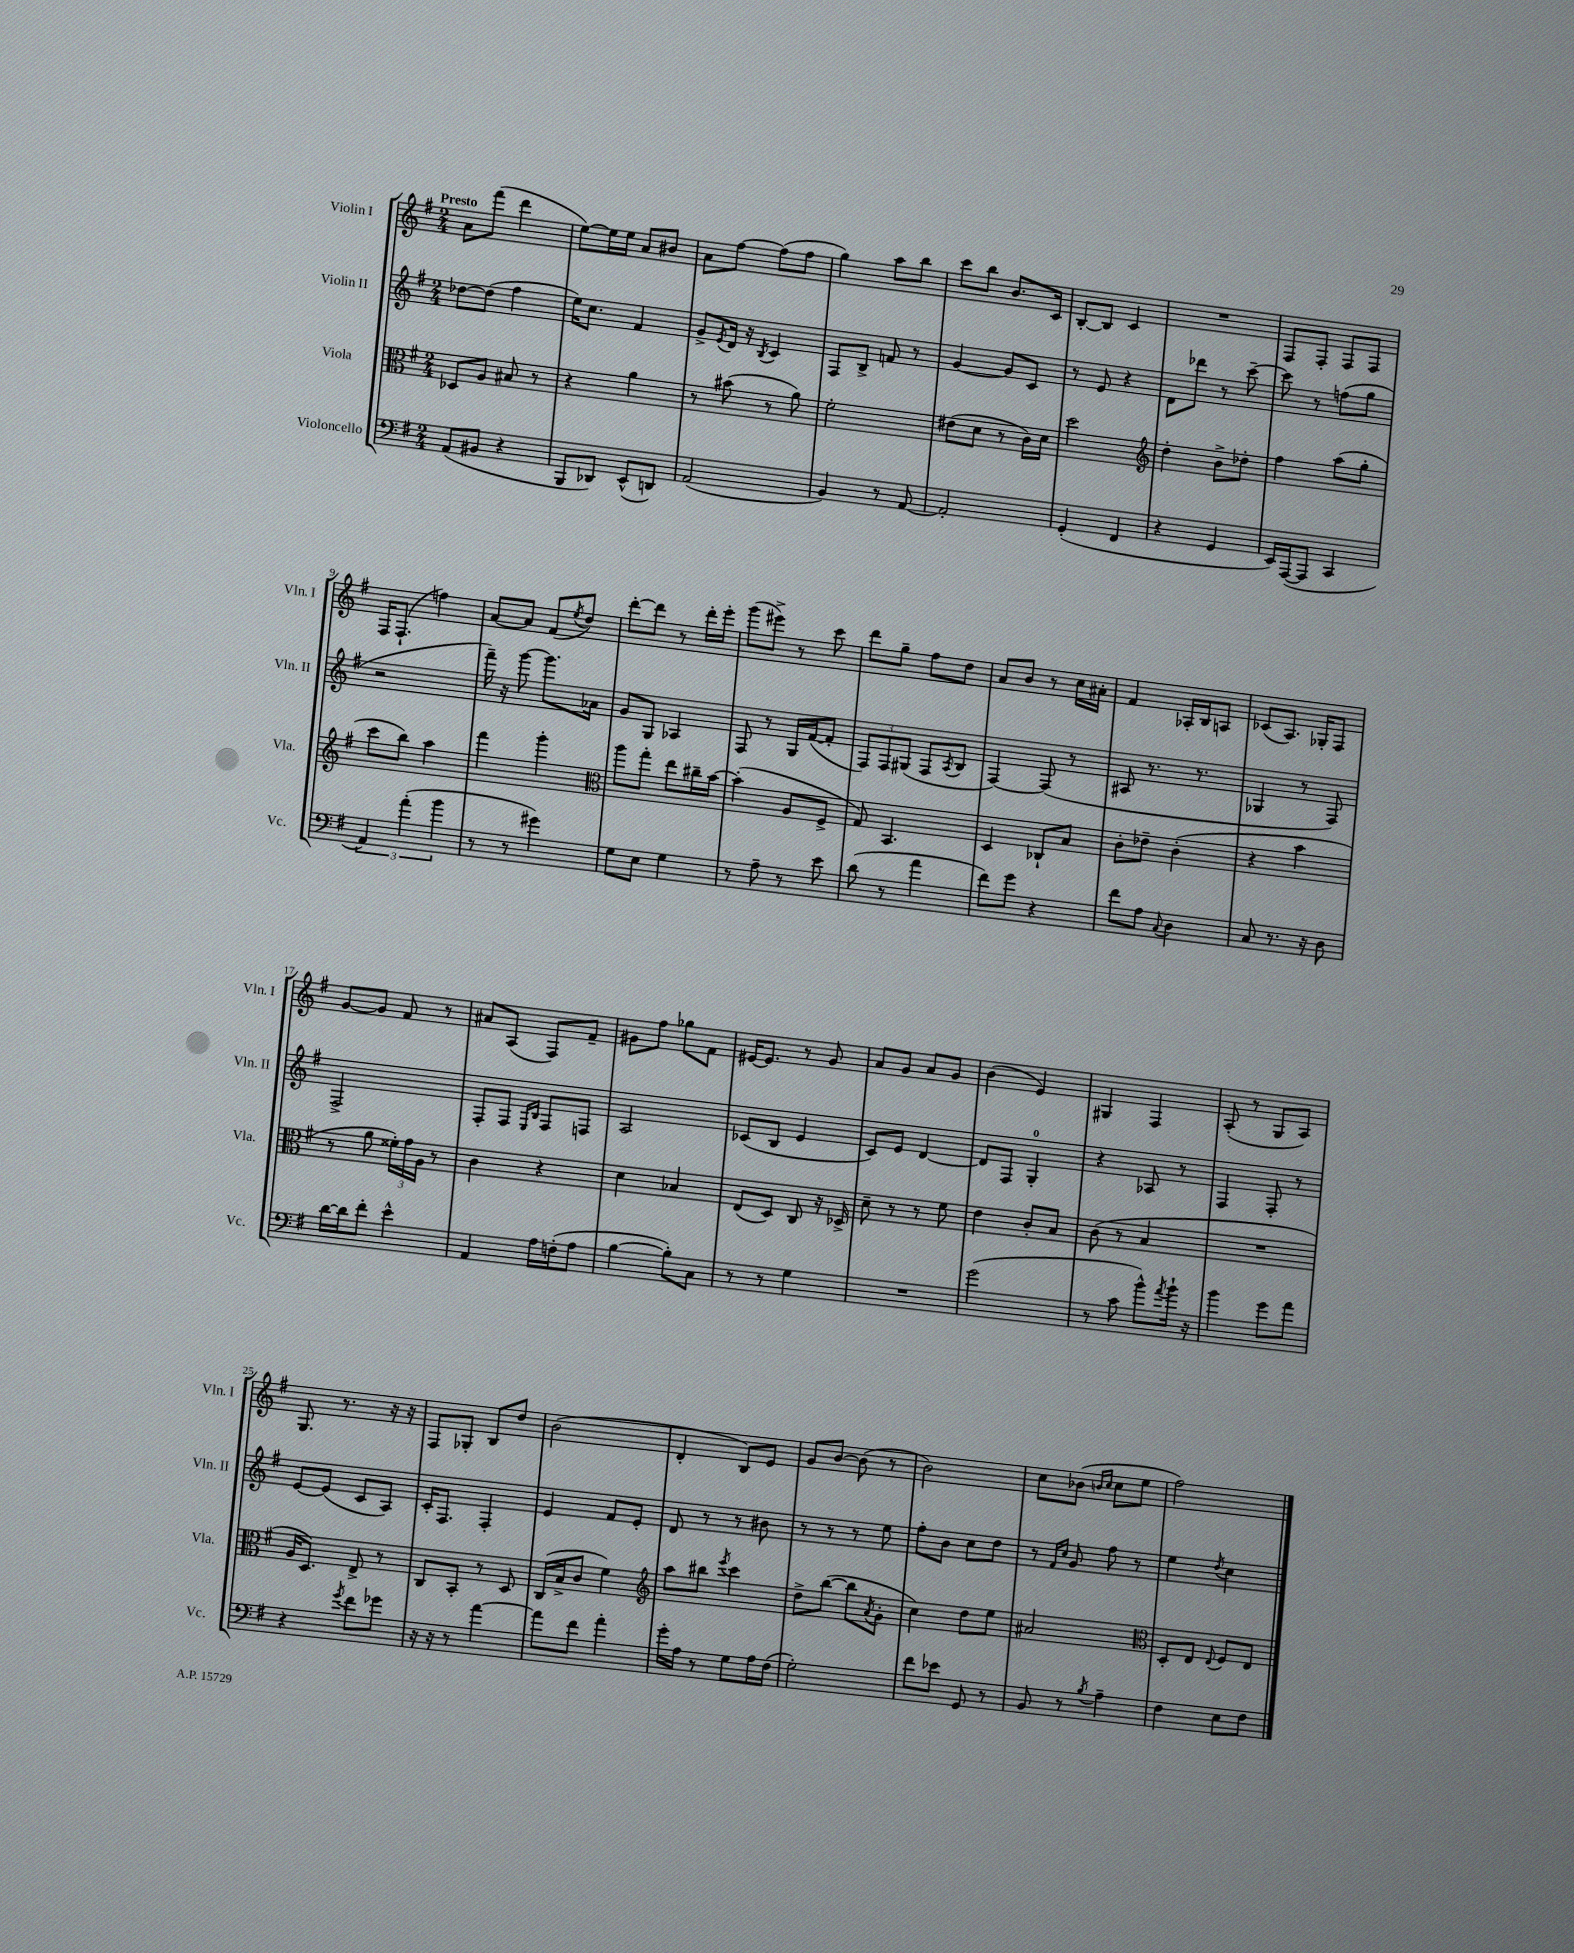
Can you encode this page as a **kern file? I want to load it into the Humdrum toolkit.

**kern	**kern	**kern	**kern
*part4	*part3	*part2	*part1
*staff4	*staff3	*staff2	*staff1
*I"Violoncello	*I"Viola	*I"Violin II	*I"Violin I
*I'Vc.	*I'Vla.	*I'Vln. II	*I'Vln. I
*clefF4	*clefC3	*clefG2	*clefG2
*k[f#]	*k[f#]	*k[f#]	*k[f#]
*M2/4	*M2/4	*M2/4	*M2/4
=1	=1	=1	=1
!	!	!	!LO:TX:a:B:t=Presto
(8AA/L	8D-X/L	[8dd-X\L	8a\L
8BB#X/J	8A/J	(8dd-\J]	(8fff#\J
4r	8B#X/	4ff#\	4ddd\
.	8r	.	.
=2	=2	=2	=2
8BBB/L	4r	16ee\KL)	[8ee\L)
.	.	8.cc\J	.
8DD-X/J)	.	.	16ee\L]
.	.	.	16ee\JJ
(8EE^^/L	4a\	4f#/	8a/L
8DDn/J)	.	.	8b#X/J
=3	=3	=3	=3
(2AA/	8r	8g^/L	8a\L
.	.	8qe/	.
.	(8b#X\	16d/Jk	[8ff#\J
.	.	16r	.
.	.	8qB/	.
.	8r	4c/	(8ff#\L]
.	8a\)	.	8ff#\J
=4	=4	=4	=4
4BB/)	2f#'\	8F#/L	4gg\)
.	.	8B^/J	.
8r	.	8fn/	8aa\L
[8AA/	.	8r	8bb\J
=5	=5	=5	=5
2AA'/]	(8e#X\L	[4g/	8ccc\L
.	8d\J	.	8bb\J
.	8r	8g/L]	8.b/L
.	16c\LL)	8c/J	.
.	16d\JJ	.	16c/Jk
=6	=6	=6	=6
(4GG'/	2dd\	8r	[8B'/L
.	.	8e/	8B/J]
4FF#/	.	4r	4c/
=7	=7	=7	=7
*	*clefG2	*	*
4r	4dd'\	8d\L	2r
.	.	8ddd-X\J	.
4GG/	8b^\L	8r	.
.	8dd-X'\J	[8ccc~\	.
=8	=8	=8	=8
16EE/LL)	4ff#\	8ccc\]	8F#/L
([16AAA/J	.	.	.
8AAA/J]	.	8r	8F#'/J
4CC/	(8aa\L	(8ffn\L	8F#/L
.	8gg'\J	8gg\J	8F#/J
!!LO:LB:g=z
=9	=9	=9	=9
6AA/)	8ccc\L	2r	16F#/KL
.	.	.	(8.F#`/J
.	8bb\J)	.	.
(6a'\	.	.	.
.	4aa\	.	4ffn\)
6b\	.	.	.
=10	=10	=10	=10
8r	4fff#\	16fff#~\)	[8a/L
.	.	16r	.
8r	.	[8ggg\	8a/J]
4g#X\)	4ggg'\	8.ggg\L]	(8f#/L
.	.	.	8qee/
.	.	.	8dd/J)
.	.	16a-X\Jk	.
=11	=11	=11	=11
*	*clefC3	*	*
8G\L	8aa\L	8g/L	[8ddd'\L
8E\J	8gg'\J	8G/J	8ddd\J]
4G\	8ee\L	4A-X/	8r
.	16cc#X~\L	.	16ddd'\LL
.	[16b\JJ	.	16eee'\JJ
=12	=12	=12	=12
8r	(4b'\]	8F#/	(8ggg\L
8A~\	.	8r	8eee#X^\J)
8r	8A/L	16G/LL	8r
.	.	([16f#/J	.
8e\	8F#^/J	8f#'/J]	8ccc\
=13	=13	=13	=13
(8d\	8G/)	12F#/L)	8ddd\L
.	.	12F#/	.
8r	4.BB/	.	8gg~\J
.	.	(12G#X/J	.
4a\	.	8F#/L	8ff#\L
.	.	8qA/	.
.	.	8B/J	8dd\J
=14	=14	=14	=14
8f#\L)	4D/	[4F#/)	8a/L
8g\J	.	.	8b/J
4r	8C-X`/L	(8F#/]	8r
.	8B/J	8r	16cc\LL
.	.	.	16a#X'\JJ
=15	=15	=15	=15
8f#\L	8c'\L	8A#X/	4f#/
8A\J	8e-X~\J	8.r	.
8qqC/	.	.	.
4D\	(4c'\	.	16A-X'/LL
.	.	8.r	16B/J
.	.	.	8An/J
=16	=16	=16	=16
8C/	4r	4G-X/	(8c-X/L
8.r	.	.	8.A/J)
.	4b\	8r	.
16r	.	.	16G-X'/KL
8D\	.	8F#/)	8F#/J
!!LO:LB:g=z
=17	=17	=17	=17
[16d\LL	8r	2F#^/	[8g/L
16d\J]	.	.	.
8f#'\J	8a\	.	8g/J]
4e^^\	24f##X'\LL)	.	8f#/
.	24g\	.	.
.	24A\JJ	.	.
.	8r	.	8r
=18	=18	=18	=18
4AA/	4c\	8F#'/L	8a#X/L
.	.	8F#/J	(8A/J
.	.	16qqE/LL	.
.	.	16qqB/JJ	.
16A\LL	4r	8F#/L	8F#/L)
(16Fn'\J	.	.	.
8A\J	.	8Fn/J	8f#~/J
=19	=19	=19	=19
[4B\	4d\	2A/	8g#X\L
.	.	.	8ff#\J
8B'\L])	4B-X/	.	8gg-X\L
8C\J	.	.	8f#\J
=20	=20	=20	=20
8r	(8E/L	(8c-X/L	[16e#X/KL
.	.	.	8.e#/J]
8r	8D/J)	8B/J	.
4G\	8C/	4e/	8r
.	16r	.	8g/
.	16D-X^/	.	.
=21	=21	=21	=21
2r	8d~\	8c/L)	8a/L
.	8r	8e/J	8g/J
.	8r	[4d/	8a/L
.	8f#\	.	8g/J
=22	=22	=22	=22
(2g\	4e\	8d/L]	(4b\
.	.	8F#/J	.
.	8c'/L	4G'/	4e/)
.	8B/J	.	.
=23	=23	=23	=23
8r	(8c\	4r	4G#X/
8c\	8r	.	.
8b^^\L)	4B/	8A-X/	4F#/
8qa/	.	.	.
16b`\Jk	.	8r	.
16r	.	.	.
=24	=24	=24	=24
4b\	2r	4F#/	(8A'/
.	.	.	8r
8g\L	.	8F#'/	8G/L
8a\J	.	8r	8A/J)
!!LO:LB:g=z
=25	=25	=25	=25
4r	16A/KL	[8e/L	8.G/
.	8.D/J)	.	.
.	.	(8e/J]	.
.	.	.	8.r
8qg/	.	.	.
8f#\L	8E^/	8c/L	.
8g-X\J	8r	8A/J)	16r
.	.	.	16r
=26	=26	=26	=26
16r	8C/L	16c'/KL	8F#/L
16r	.	8.F#/J	.
8r	8BB'/J	.	8G-X'/J
[4a\	8r	4F#'/	8B/L
.	8D/	.	8dd/J
=27	=27	=27	=27
8a\L]	(16C/LL	4e/	(2b\
.	16B^/J	.	.
8f#\J	8c/J	.	.
4a'\	4f#\)	8f#/L	.
.	.	8e'/J	.
=28	=28	=28	=28
*	*clefG2	*	*
16g'\LL	8aa\L	8d/	4d'/
16A\JJ	.	.	.
8r	8bb#X\J	8r	.
.	8qeee/	.	.
8G\L	4ccc\	8r	8B/L)
16A\L	.	8b#X\	8e/J
(16F#\JJ	.	.	.
=29	=29	=29	=29
2G'\)	8dd^\L	8r	8g/L
.	([8bb\J	8r	[8b/J
.	8bb\L]	8r	(8b\]
.	8qa/	.	.
.	8g'\J	8ee\	8r
=30	=30	=30	=30
8f#\L	4cc\)	8ff#'\L	2b\)
8e-X\J	.	8b\J	.
8GG/	8dd\L	8cc\L	.
8r	8ee\J	8dd\J	.
=31	=31	=31	=31
8BB/	2a#X/	8r	8cc\L
.	.	16qqf#/LL	.
.	.	16qqcc/JJ	.
8r	.	8g/	(8b-X\J
.	.	.	16qqbn/LL
8qB/	.	.	16qqcc/JJ
4A~\	.	8ff#\	8cc\L
.	.	8r	8ee\J
=32	=32	=32	=32
*	*clefC3	*	*
4F#\	8D'/L	4ee\	2ff#\)
.	8E/J	.	.
.	8qqE/	8qdd/	.
8E\L	8F#/L	4cc\	.
8F#\J	8E/J	.	.
==	==	==	==
*-	*-	*-	*-
